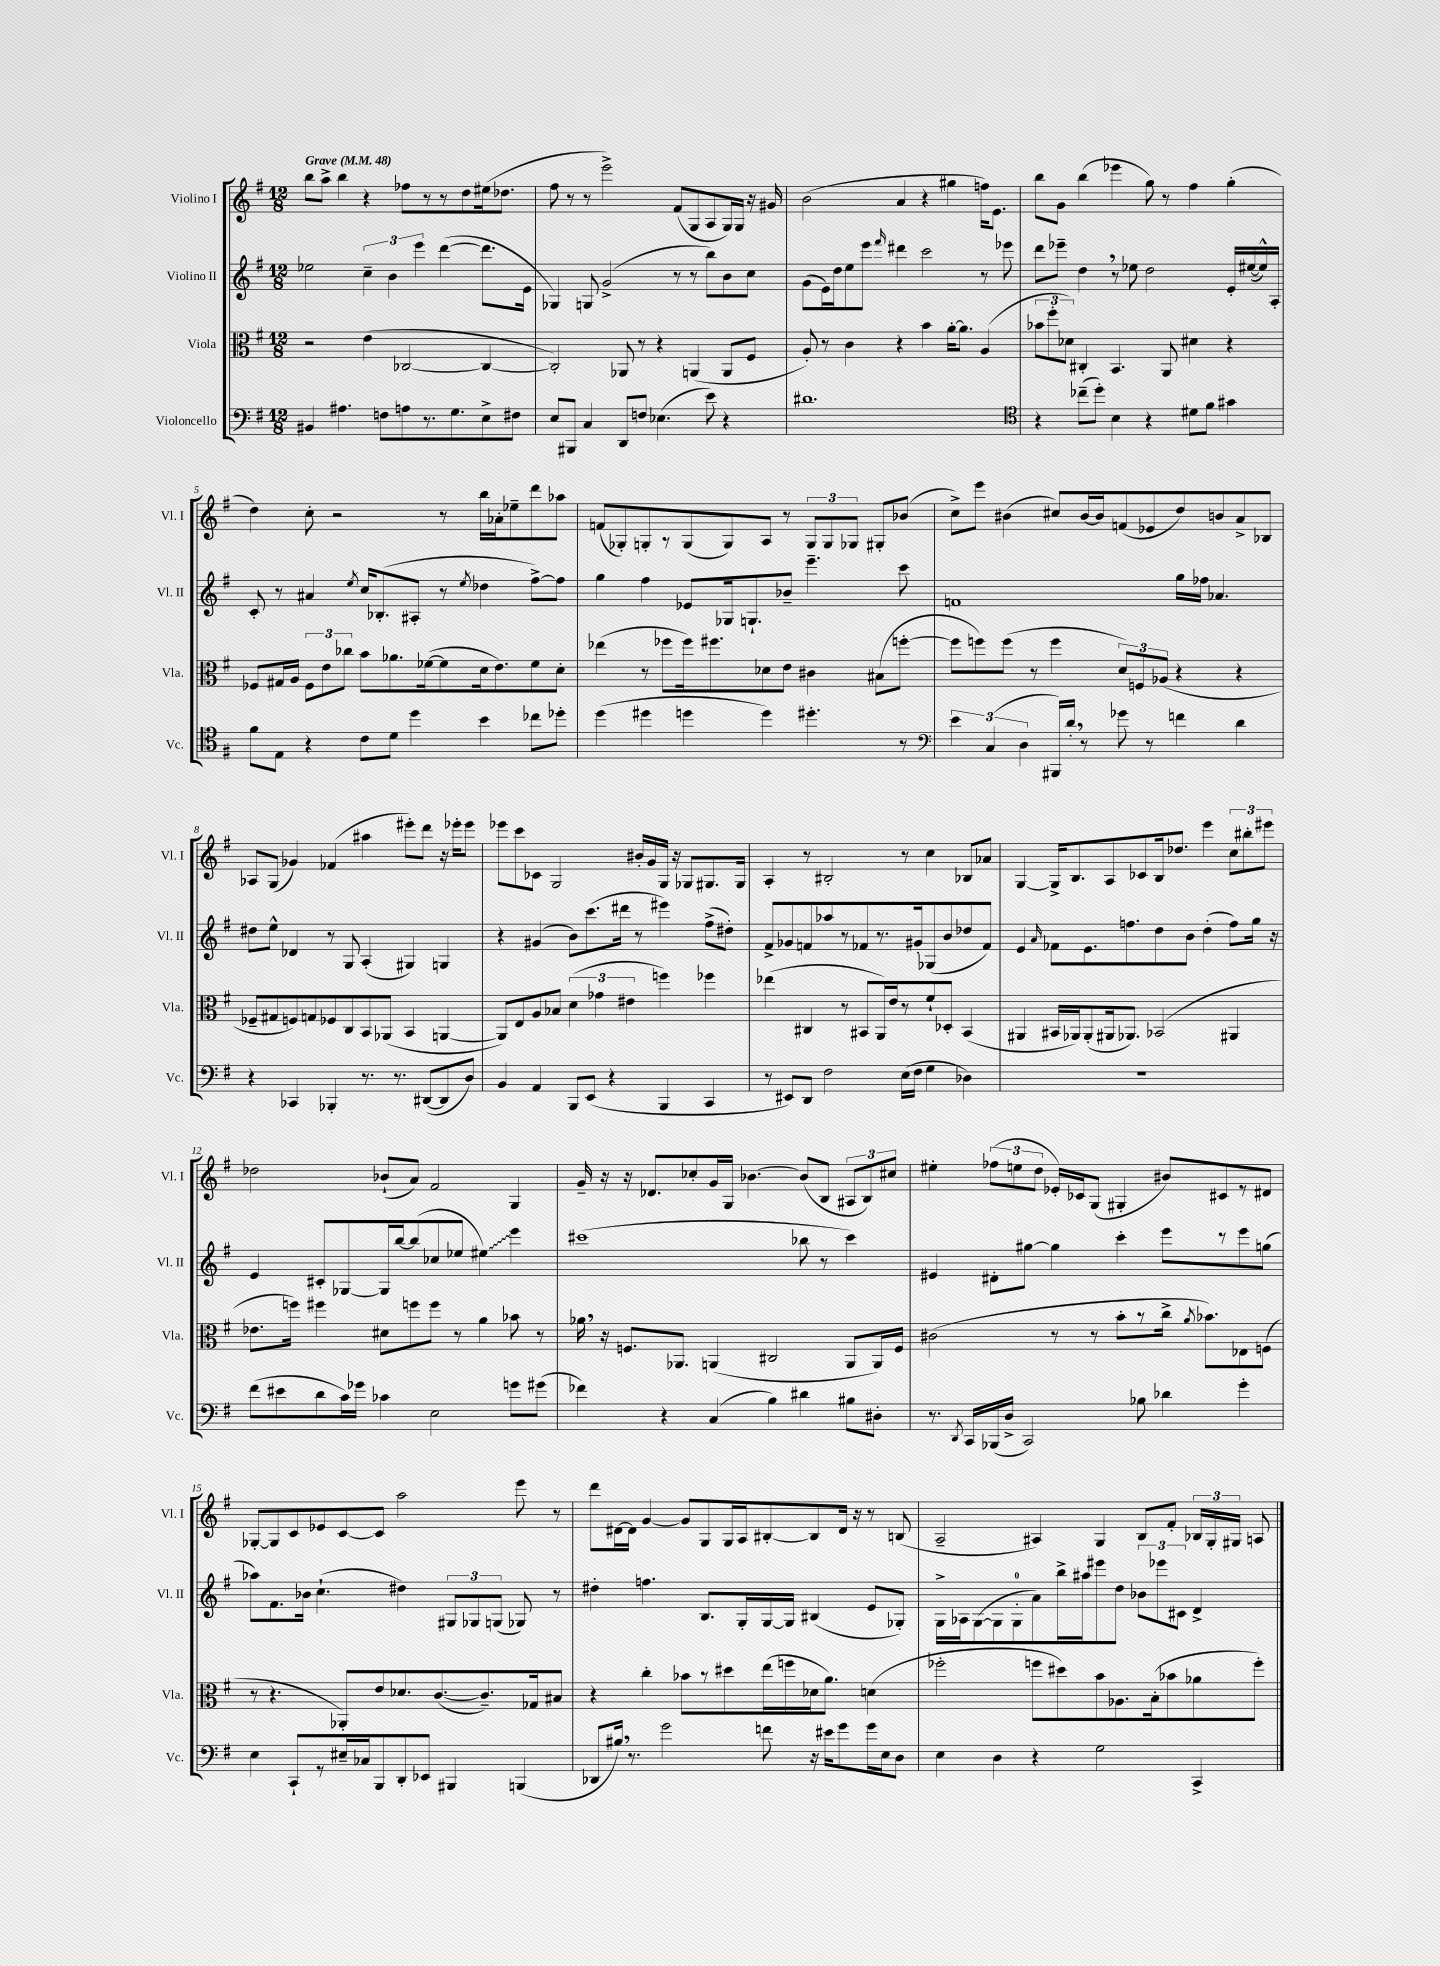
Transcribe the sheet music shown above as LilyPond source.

<<
\new StaffGroup <<
\new Staff = "s0" \with { instrumentName = "Violino I" shortInstrumentName = "Vl. I" } {
    \clef treble \key g \major \numericTimeSignature \time 12/8 \tempo "Grave" 4 = 48
    \autoBeamOff b''8[ a''8]-> b''4 r4 fes''8[ r8 r8 d''8 eis''16( des''8.] |
    fis''8 r8 r8 e'''2->) fis'8[( g8 a8 g16) g16] r16 gis'16 |
    b'2( a'4 r4 gis''4 f''16[) e'8.] |
    b''8[ g'8] b''4( ees'''4 g''8) r8 fis''4 g''4-.( |
    d''4) c''8-. r2 r8 b''16[ aes'16-. ees''8-- d'''8 aes''8] |
    f'8[( ges8-.) g8-. r8 g8( g8) a8] r8 \tuplet 3/2 { g8[ g8 ges8] } gis8[-. bes'8]( |
    c''8[->) e'''8] bis'4( cis''8[) bis'16~ bis'16 f'8( ees'8 d''8) b'8 a'8-> bes8] |
    aes8[ g8]( ges'4) fes'4( ais''4 eis'''8[-.) d'''8] r16 ees'''16[-. ees'''8] |
    ees'''8[ c'''8 ces'8] g2 bis'16[-. g'16 g16] r16 ges8[ gis8. gis16] |
    a4-. r8 bis2-. r8 c''4 bes8[ aes'8] |
    g4~ g16[-> b8. a8 ces'8 b16 des''8.] e'''4 \tuplet 3/2 { c''8[ bis''8-. eis'''8] } |
    des''2 bes'8[-!( a'8]) fis'2 g4 |
    g'16-- r16 r16 des'8.[ ces''8-. g'16 g16] bes'4.~ bes'8[( b8] \tuplet 3/2 { ais8[ b8) cis''8] } |
    eis''4-. \tuplet 3/2 { fes''8[( e''8 d''8] } ees'16[-.) ces'16 g8]( gis4-. bis'8[) cis'8 r8 dis'8] |
    ges8[~-. ges8 c'8 ees'8 c'8~ c'8] a''2 e'''8 r8 |
    d'''8[ dis'16~ dis'16] g'4~ g'8[ g8 g16 a16 bis8~-. bis8 dis'16] r16 r8 b8( |
    a2-- ais4) g4 b8[ fis'8]-. \tuplet 3/2 { bes16[ g16-. gis16] } a8 \bar "|." |
}
\new Staff = "s1" \with { instrumentName = "Violino II" shortInstrumentName = "Vl. II" } {
    \clef treble \key g \major \numericTimeSignature \time 12/8
    \autoBeamOff ees''2 \tuplet 3/2 { c''4-- b'4 e'''4 } d'''4~( d'''8.[ e'16] |
    ges4) g8 g'2->( r8 r8 b''8[) b'8 c''8] |
    g'8[( e'16) d''16 e''8 e'''8] \grace { fis'''16 } dis'''4 c'''2 r8 ees'''8 |
    d'''8[ ees'''8]-- d''4 \breathe r8 ees''8 d''2 e'16[-. eis''16~( eis''16-^) a16]-. |
    c'8-. r8 ais'4 \acciaccatura { e''8 } c''16[ bes8.-.( ais8]-. r8 \acciaccatura { e''8 } des''4 fis''8[~->) fis''8] |
    g''4 fis''4 ees'8[ ges16 g8.-! bes'8]-- e'''4.-- c'''8 |
    f'1 g''16[ fes''16] aes'4. |
    dis''8[ e''8]-^ des'4 r8 g8 a4-.( gis4) g4 |
    r4 gis'4( b'8[) c'''8.( dis'''16] r8 eis'''4) fis''8[->( dis''8]-.) |
    fis'8[-> ges'8 f'8 aes''8 r8 fes'8 r8. gis'16-. ges8( b'8 des''8 fes'8]) |
    e'4 \grace { a'16 } fes'8[ e'8. f''8. d''8 b'8] d''4-.( f''8[) g''16] r16 |
    e'4 cis'8[-. ges8~ ges16 b''16~ b''8( ces''8 ees''8] \once \override Glissando.style = #'zigzag eis''4\glissando) e'''4 |
    cis'''1( bes''8 r8 cis'''4) |
    eis'4 dis'8[-. gis''8]~ gis''4 c'''4-. e'''8[ r8 e'''8 g''8]( |
    aes''8[) fis'8. bes'16] c''4.-!( dis''4) \tuplet 3/2 { gis8[ ges8 g8]( } ges8) r8 |
    dis''4-. f''4. b8.[ g16-. g16~ g16] bis4( e'8[ ges8]-.) |
    g16[-> aes16 g8~( g8 g8-0-. a'8) b''16-> ais''16 eis'''8 d''8] \tuplet 3/2 { bes'8[ ees'''8 cis'8] } d'4-> \bar "|." |
}
\new Staff = "s2" \with { instrumentName = "Viola" shortInstrumentName = "Vla." } {
    \clef alto \key g \major \numericTimeSignature \time 12/8
    \autoBeamOff r2 e'4( ces2~ ces4~ |
    ces2-.) aes,8 r8 r4 a,4( a,8[ fis8] |
    a8-.) r8 c'4 r4 b'4 a'16[~-. a'8.] a4( |
    \tuplet 3/2 { bes'8[ fis''8-. des'8]) } cis4-. b,4. a,8 dis'4 r4 |
    fes8[ gis16 a16] \tuplet 3/2 { fes8[ e'8 ces''8] } b'8[ aes'8. fes'16~( fes'8 d'16 e'8.) fes'8 d'8]-. |
    ees''4( r8 fes''8[ fes''16) fis''8. des'8 e'8] cis'4 bis8[( f''8]~-. |
    f''8[ f''8) f''8]( r8 f''4 \tuplet 3/2 { d'8[) f8 aes8]( } r4 r4 |
    fes8[-- gis8 f8) g8 fes8 c8 b,8 aes,8]( b,4 a,4~ |
    a,8[) e8 a8 bes8] \tuplet 3/2 { d'4( ges'4 eis'4 } f''4) fes''4 |
    ees''4( cis4 r8 bis,8[ a,16) e'16 r8 fis'8-! des8]-. bis,4( |
    ais,4 bis,16[ aes,16) aes,8-.( ais,16 aes,8.]) bes,2( ais,4 |
    ees'8.[ f''16]) fis''4 dis'8[ f''8 f''8] r8 a'4 bes'8 r8 |
    aes'16 \breathe r16 f8.[ aes,8.] a,4( cis2 a,8[ a,16) f16] |
    cis'2( r8 r8 b'8[-. r8 c''16]-> \acciaccatura { a'8 } bes'8.[) ees8 f8]( |
    r8 r4. aes,8[-.) e'8 des'8. c'8.~( c'8.--) ges16 bis8] |
    r4 c''4-. bes'8[ r8 dis''8 e''16( f''16 des'16 a'8.]) d'4( |
    fes''2-. f''8[ dis''8) b'8 aes8. b16-.( bes'8 aes'8 f''8]-.) \bar "|." |
}
\new Staff = "s3" \with { instrumentName = "Violoncello" shortInstrumentName = "Vc." } {
    \clef bass \key g \major \numericTimeSignature \time 12/8
    \autoBeamOff bis,4 ais4. f8[ a8 r8. g8. e8-> fis8] |
    e8[ bis,,8] c4 d,8[ f8] ees4.( e'8) r4 |
    dis'1. |
    \clef tenor r4 ces''8[--( d''8]-.) b4 r4 dis'8[ fis'8] gis'4 |
    fis'8[ e8] r4 c'8[ d'8] d''4 b'4 ces''8[ des''8]-. |
    d''4( dis''4 d''4 d''4) dis''4.-. r8 |
    \clef bass \tuplet 3/2 { e'4 c4( d4 } bis,,16[) d'16]-. \breathe r8 ges'8 r8 f'4 d'4 |
    r4 ces,4 bes,,4-. r8. r8. dis,8[~( dis,8 d8]) |
    b,4 a,4 b,,8[ e,8]( r4 b,,4 c,4 |
    r8 eis,8[) d,8] fis2 e16[( fis16] g4 des4) |
    R1. |
    fis'8[( eis'8 d'8 c'16) ges'16] ces'4 e2 g'8[ gis'8]( |
    fes'4) r4 c4( b4) dis'4 bis8[ dis8]-. |
    r8. \acciaccatura { d,8 } c,16[ bes,,16( d16]-> c,2) bes8 des'4 g'4-. |
    e4 c,8[-! r8 eis16-- ces16 b,,8 d,8-. ees,8] bis,,4 b,,4( |
    des,8[ bis16]) \breathe r8. g'2 f'8 r16 eis'16[ g'8 g'16 e16 d8] |
    e4 d4 r4 g2 c,4-> \bar "|." |
}
>>
>>
